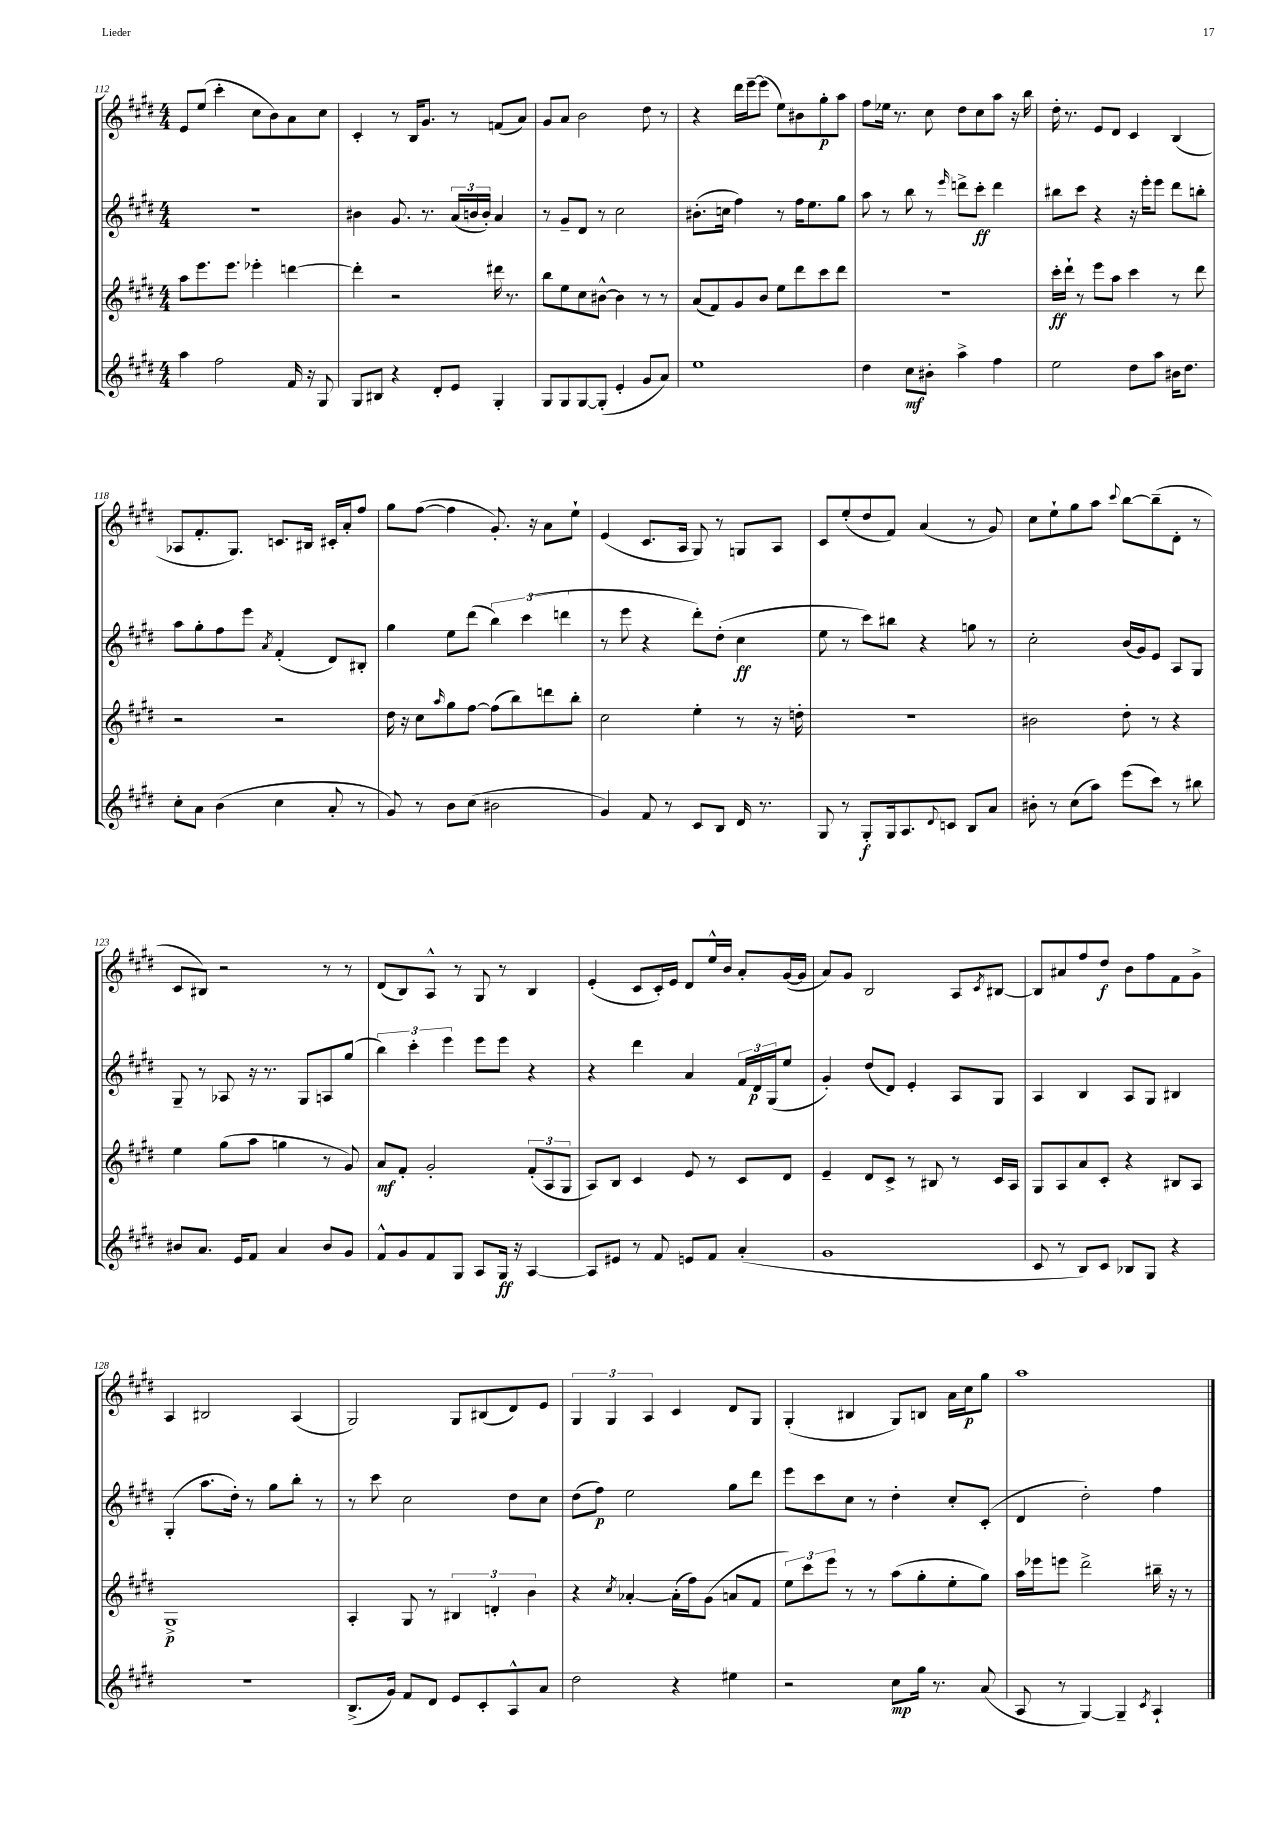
<<
\new StaffGroup <<
\new Staff = "s0" {
    \clef treble \key e \major \numericTimeSignature \time 4/4
    e'8 e''8( cis'''4-. cis''8 b'8) a'8 cis''8 |
    cis'4-. r8 b16 gis'8. r8 f'8( a'8) |
    gis'8 a'8 b'2 dis''8 r8 |
    r4 dis'''16 e'''16~-- e'''8( e''8) bis'8 gis''8-.\p a''8 |
    fis''8 ees''16 r8. cis''8 dis''8 cis''8 a''8 r16 b''16 |
    dis''16-. r8. e'8 dis'8 cis'4 b4( |
    aes8 fis'8.-. gis8.) c'8. bis16 cis'16-. a'16-. fis''8 |
    gis''8 fis''8~( fis''4 gis'8.-.) r16 a'8 e''8-! |
    e'4( cis'8. a16 gis8) r8 g8 a8 |
    cis'8 e''8-.( dis''8 fis'8) a'4( r8 gis'8) |
    cis''8 e''8-! gis''8 a''8 \appoggiatura { cis'''8 } b''8~ b''8--( dis'8-. r8 |
    cis'8 bis8) r2 r8 r8 |
    dis'8( b8) a8-^ r8 gis8 r8 b4 |
    e'4-.( cis'8 cis'16-.) e'16 dis'8 e''16-^ b'16 a'8-. gis'16~( gis'16 |
    a'8) gis'8 b2 a8 \acciaccatura { cis'8 } bis8~ |
    bis8 ais'8 fis''8 dis''8\f b'8 fis''8 fis'8 gis'8-> |
    a4 bis2 a4( |
    gis2) gis8 bis8( dis'8) e'8 |
    \tuplet 3/2 { gis4 gis4 a4 } cis'4 dis'8 gis8 |
    gis4-.( bis4 gis8) b8 a'16 cis''16\p gis''8 |
    a''1 \bar "|." |
}
\new Staff = "s1" {
    \clef treble \key e \major \numericTimeSignature \time 4/4
    R1 |
    bis'4 gis'8. r8. \tuplet 3/2 { a'16( b'16 b'16-.) } a'4 |
    r8 gis'8-- dis'8 r8 cis''2 |
    bis'8.-.( c''16 fis''4) r8 fis''16 e''8. gis''8 |
    a''8 r8 b''8 r8 \grace { e'''16 } d'''8-> cis'''8-.\ff d'''4 |
    bis''8 cis'''8 r4 r16 e'''16-. e'''8 dis'''8 b''8-. |
    a''8 gis''8-. fis''8 e'''8 \acciaccatura { a'8 } fis'4-.( dis'8) bis8-. |
    gis''4 e''8 dis'''8( \tuplet 3/2 { b''4) cis'''4( d'''4 } |
    r8 e'''8 r4 dis'''8-.) dis''8-.( cis''4\ff |
    e''8 r8 cis'''8) bis''8 r4 g''8 r8 |
    cis''2-. b'16( gis'16) e'8 a8 gis8 |
    gis8-- r8 aes8 r16 r8. gis8 a8 gis''8( |
    \tuplet 3/2 { b''4) cis'''4-. e'''4 } e'''8 e'''8 r4 |
    r4 dis'''4 a'4 \tuplet 3/2 { fis'16 dis'16\p gis16( } e''8 |
    gis'4-.) dis''8( dis'8) e'4-. a8 gis8 |
    a4 b4 a8 gis8 bis4 |
    gis4-.( a''8. dis''16-.) r8 gis''8 b''8-. r8 |
    r8 cis'''8 cis''2 dis''8 cis''8 |
    dis''8( fis''8\p) e''2 gis''8 dis'''8 |
    e'''8 cis'''8 cis''8 r8 dis''4-. cis''8-. cis'8-.( |
    dis'4 dis''2-.) fis''4 \bar "|." |
}
\new Staff = "s2" {
    \clef treble \key e \major \numericTimeSignature \time 4/4
    a''8 e'''8. e'''8. ees'''4-. d'''4~ |
    d'''4-. r2 dis'''16 r8. |
    b''8 e''8 cis''8 bis'8~-^ bis'4 r8 r8 |
    a'8( fis'8) gis'8 b'8 e''8 dis'''8 cis'''8 dis'''8 |
    R1 |
    cis'''16-.\ff dis'''16-! r8 e'''8 a''8 cis'''4 r8 dis'''8 |
    r2 r2 |
    dis''16 r16 cis''8 \grace { a''16 } gis''8 fis''8~ fis''8( b''8) d'''8 b''8-. |
    cis''2 e''4-. r8 r16 d''16-. |
    R1 |
    bis'2 dis''8-. r8 r4 |
    e''4 gis''8( a''8 g''4 r8 gis'8) |
    a'8\mf fis'8-. gis'2-. \tuplet 3/2 { fis'8-.( a8 gis8 } |
    a8) b8 cis'4 e'8 r8 cis'8 dis'8 |
    e'4-- dis'8 cis'8-> r8 bis8 r8 cis'16 a16 |
    gis8 a8 a'8 cis'8-. r4 bis8 a8 |
    gis1->\p |
    a4-. gis8 r8 \tuplet 3/2 { bis4 d'4-. b'4 } |
    r4 \acciaccatura { cis''8 } aes'4~-. aes'16-.( fis''16) gis'8( a'8 fis'8 |
    \tuplet 3/2 { e''8) cis'''8 e'''8 } r8 r8 a''8( gis''8-. e''8-. gis''8) |
    a''16 ees'''16 e'''8 dis'''2-> bis''16-- r16 r8 \bar "|." |
}
\new Staff = "s3" {
    \clef treble \key e \major \numericTimeSignature \time 4/4
    a''4 fis''2 fis'16 r16 gis8 |
    gis8 bis8 r4 dis'8-. e'8 gis4-. |
    gis8 gis8 gis8~ gis8-.( e'4-. gis'8 a'8) |
    e''1 |
    dis''4 cis''8\mf bis'8-. a''4-> fis''4 |
    e''2 dis''8 a''8 bis'16 dis''8. |
    cis''8-. a'8 b'4( cis''4 a'8-. r8 |
    gis'8) r8 b'8 cis''8( bis'2 |
    gis'4) fis'8 r8 cis'8 b8 dis'16 r8. |
    gis8 r8 gis8-.\f gis16 a8. \appoggiatura { dis'8 } c'8 b8 a'8 |
    bis'8-. r8 cis''8( a''8) e'''8( cis'''8) r8 bis''8 |
    bis'8 a'8. e'16 fis'8 a'4 bis'8 gis'8 |
    fis'8-^ gis'8 fis'8 gis8 a8 gis16\ff r16 a4~ |
    a8 eis'8 r8 fis'8 e'8 fis'8 a'4-.( |
    gis'1 |
    cis'8 r8 b8) cis'8 bes8 gis8 r4 |
    r1 |
    b8.->( gis'16) fis'8 dis'8 e'8 cis'8-. a8-^ a'8 |
    dis''2 r4 eis''4 |
    r2 cis''8\mp gis''16 r8. a'8( |
    a8 r8 gis4~) gis4-- \acciaccatura { cis'8 } a4-! \bar "|." |
}
>>
>>
\layout { \context { \Score currentBarNumber = #112 } }
